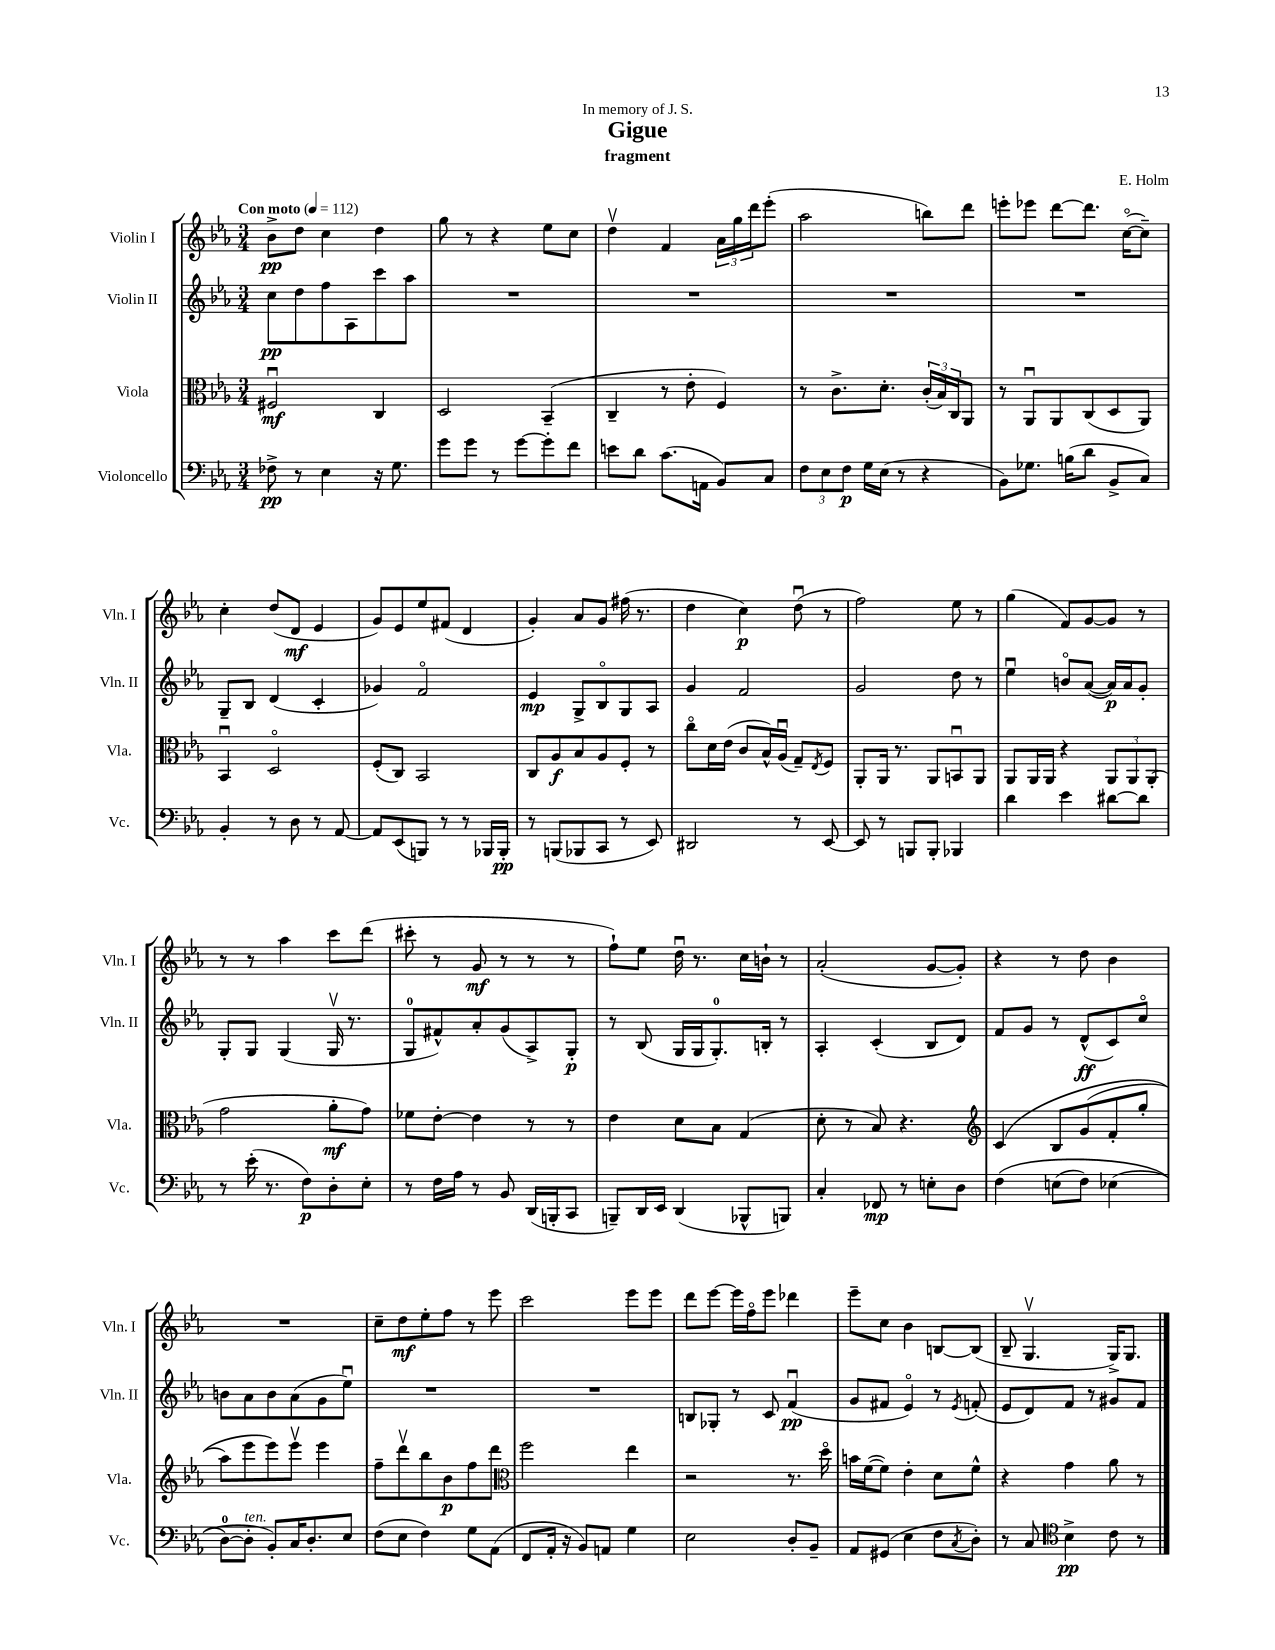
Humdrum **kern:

**kern	**kern	**kern	**kern
*staff4	*staff3	*staff2	*staff1
*clefF4	*clefC3	*clefG2	*clefG2
*k[b-e-a-]	*k[b-e-a-]	*k[b-e-a-]	*k[b-e-a-]
*M3/4	*M3/4	*M3/4	*M3/4
*MM112	*MM112	*MM112	*MM112
8F-^	2F#u	8cc	8b-^
8r	.	8dd	8dd
4E-	.	8ff	4cc
.	.	8A-	.
16r	4C	8ccc	4dd
8.G	.	.	.
.	.	8aa-	.
=	=	=	=
8g	2D	2.r	8gg
8g	.	.	8r
8r	.	.	4r
[8g	.	.	.
8g']	(4BB-~	.	8ee-
8f	.	.	8cc
=	=	=	=
8e	4C~	2.r	4ddv
8d	.	.	.
(8.c	8r	.	4f
.	8e-'	.	.
16AA	.	.	.
8BB-)	4F)	.	24a-
.	.	.	24gg
.	.	.	24ddd
8C	.	.	(8eee-'
=	=	=	=
12F	8r	2.r	2aa-
12E-	.	.	.
.	8.c^	.	.
12F	.	.	.
16G	.	.	.
(16E-	8.d'	.	.
8r	.	.	.
4r	(24c'	.	8bb)
.	24B-)	.	.
.	24C	.	.
.	8AA-	.	8ddd
=	=	=	=
8BB-)	8r	2.r	8eee'
8.G-	8AA-u	.	8eee-
.	8AA-	.	[8ddd
(16B	.	.	.
8d	(8C	.	8.ddd]
8BB-^	8D	.	.
.	.	.	([16cco
8C)	8AA-)	.	8cc~])
=	=	=	=
4BB-'	4BB-u	8G~	4cc'
.	.	8B-	.
8r	2Do	(4d	(8dd
8D	.	.	8d
8r	.	4c'	4e-
[8AA-	.	.	.
=	=	=	=
8AA-]	(8F'	4g-)	8g)
(8EE-	8C)	.	8e-
8BBB)	2BB-	2fo	8ee-
8r	.	.	(8f#
8r	.	.	4d
16BBB-	.	.	.
16BBB-'	.	.	.
=	=	=	=
8r	8C	4e-	4g')
(8BBB	8A-	.	.
8BBB-	8B-	8G^	8a-
8CC	8A-	8B-o	8g
8r	8F'	8G	(16ff#
.	.	.	8.r
8EE-)	8r	8A-	.
=	=	=	=
2DD#	8cco	4g	4dd
.	16d	.	.
.	(16e-	.	.
.	8c	2f	4cc)
.	16B-^^)	.	.
.	(16A-u	.	.
8r	8G~)	.	(8ddu
.	8qE-	.	.
[8EE-	8F	.	8r
=	=	=	=
8EE-]	8AA-'	2g	2ff)
8r	16AA-	.	.
.	8.r	.	.
8BBB	.	.	.
8BBB'	8AA-	.	.
4BBB-	8BBu	8dd	8ee-
.	8AA-	8r	8r
=	=	=	=
4d	8AA-	4ee-u	(4gg
.	16AA-	.	.
.	16AA-	.	.
4e-	4r	8bo	8f)
.	.	([8a-	[8g
[8d#	12AA-	16a-])	8g]
.	.	16a-	.
.	12AA-	.	.
8d#]	.	8g'	8r
.	(12AA-'	.	.
=	=	=	=
8r	2g	8G'	8r
(16e-'	.	8G	8r
8.r	.	.	.
.	.	(4G	4aa-
8F)	.	.	.
8D'	8a-'	16Gv	8ccc
.	.	8.r	.
8E-'	8g)	.	(8ddd
=	=	=	=
8r	8f-	8G	8ccc#'
16F	[8e-'	8f#^^)	8r
16A-	.	.	.
8r	4e-]	8a-'	8g
8BB-	.	(8g	8r
(16DD	8r	8A-^)	8r
16BBB'	.	.	.
8CC	8r	8G'	8r
=	=	=	=
8BBB~)	4e-	8r	8ff`)
16DD	.	(8B-	8ee-
16EE-	.	.	.
(4DD	8d	16G	16ddu
.	.	16G	8.r
.	8B-	8.G')	.
8BBB-^^	(4G	.	16cc
.	.	16B'	16b`
8BBB)	.	8r	8r
=	=	=	=
4C'	8d'	4A-'	(2a-'
.	8r	.	.
8FF-	8B-)	(4c'	.
8r	4.r	.	.
8E'	.	8B-	[8g
8D	.	8d)	8g'])
=	=	=	=
*	*clefG2	*	*
&(4F	&(4c	8f	4r
.	.	8g	.
(8E	8B-	8r	8r
8F)	(8g	(8d^^	8dd
(4E-	8f'	8c)	4b-
.	8gg'	8cco	.
=	=	=	=
[8D&)	8aa-)	8b	2.r
8D']	8eee-	8a-	.
8BB-')	8eee-&)	8b	.
16C	8eee-v	(8a-	.
8.D'	.	.	.
.	4eee-	8g	.
8E-	.	8ee-u)	.
=	=	=	=
(8F	8ff~	2.r	8cc~
8E-	8dddv	.	8dd
4F)	8bb-	.	8ee-'
.	8b-	.	8ff
8G	8ff	.	8r
(8AA-	8ddd	.	8eee-
=	=	=	=
*	*clefC3	*	*
8FF	2ff	2.r	2ccc
16AA-'	.	.	.
16r	.	.	.
8BB-)	.	.	.
8AA	.	.	.
4G	4ee-	.	8eee-
.	.	.	8eee-
=	=	=	=
2E-	2r	8B	8ddd
.	.	8G-'	[8eee-
.	.	8r	16eee-]
.	.	.	16ffo
.	.	8c	8eee-
8D'	8.r	(4fu	4ddd-
8BB-~	.	.	.
.	16ddo	.	.
=	=	=	=
8AA-	16b	8g	8eee-~
.	([16f	.	.
(8GG#	8f])	8f#	8cc
4E-	4e-'	4e-o)	4b-
8F	8d	8r	[8B
8qC	.	8qe-	.
8D')	8f^^	(8f'	(8B]
=	=	=	=
8r	4r	8e-	8B-~
8C	.	8d)	4.Gv
*clefC4	*	*	*
4B-^	4g	8f	.
.	.	8r	.
8c	8a-	8g#	16G^)
.	.	.	8.G
8r	8r	8f	.
==	==	==	==
*-	*-	*-	*-
